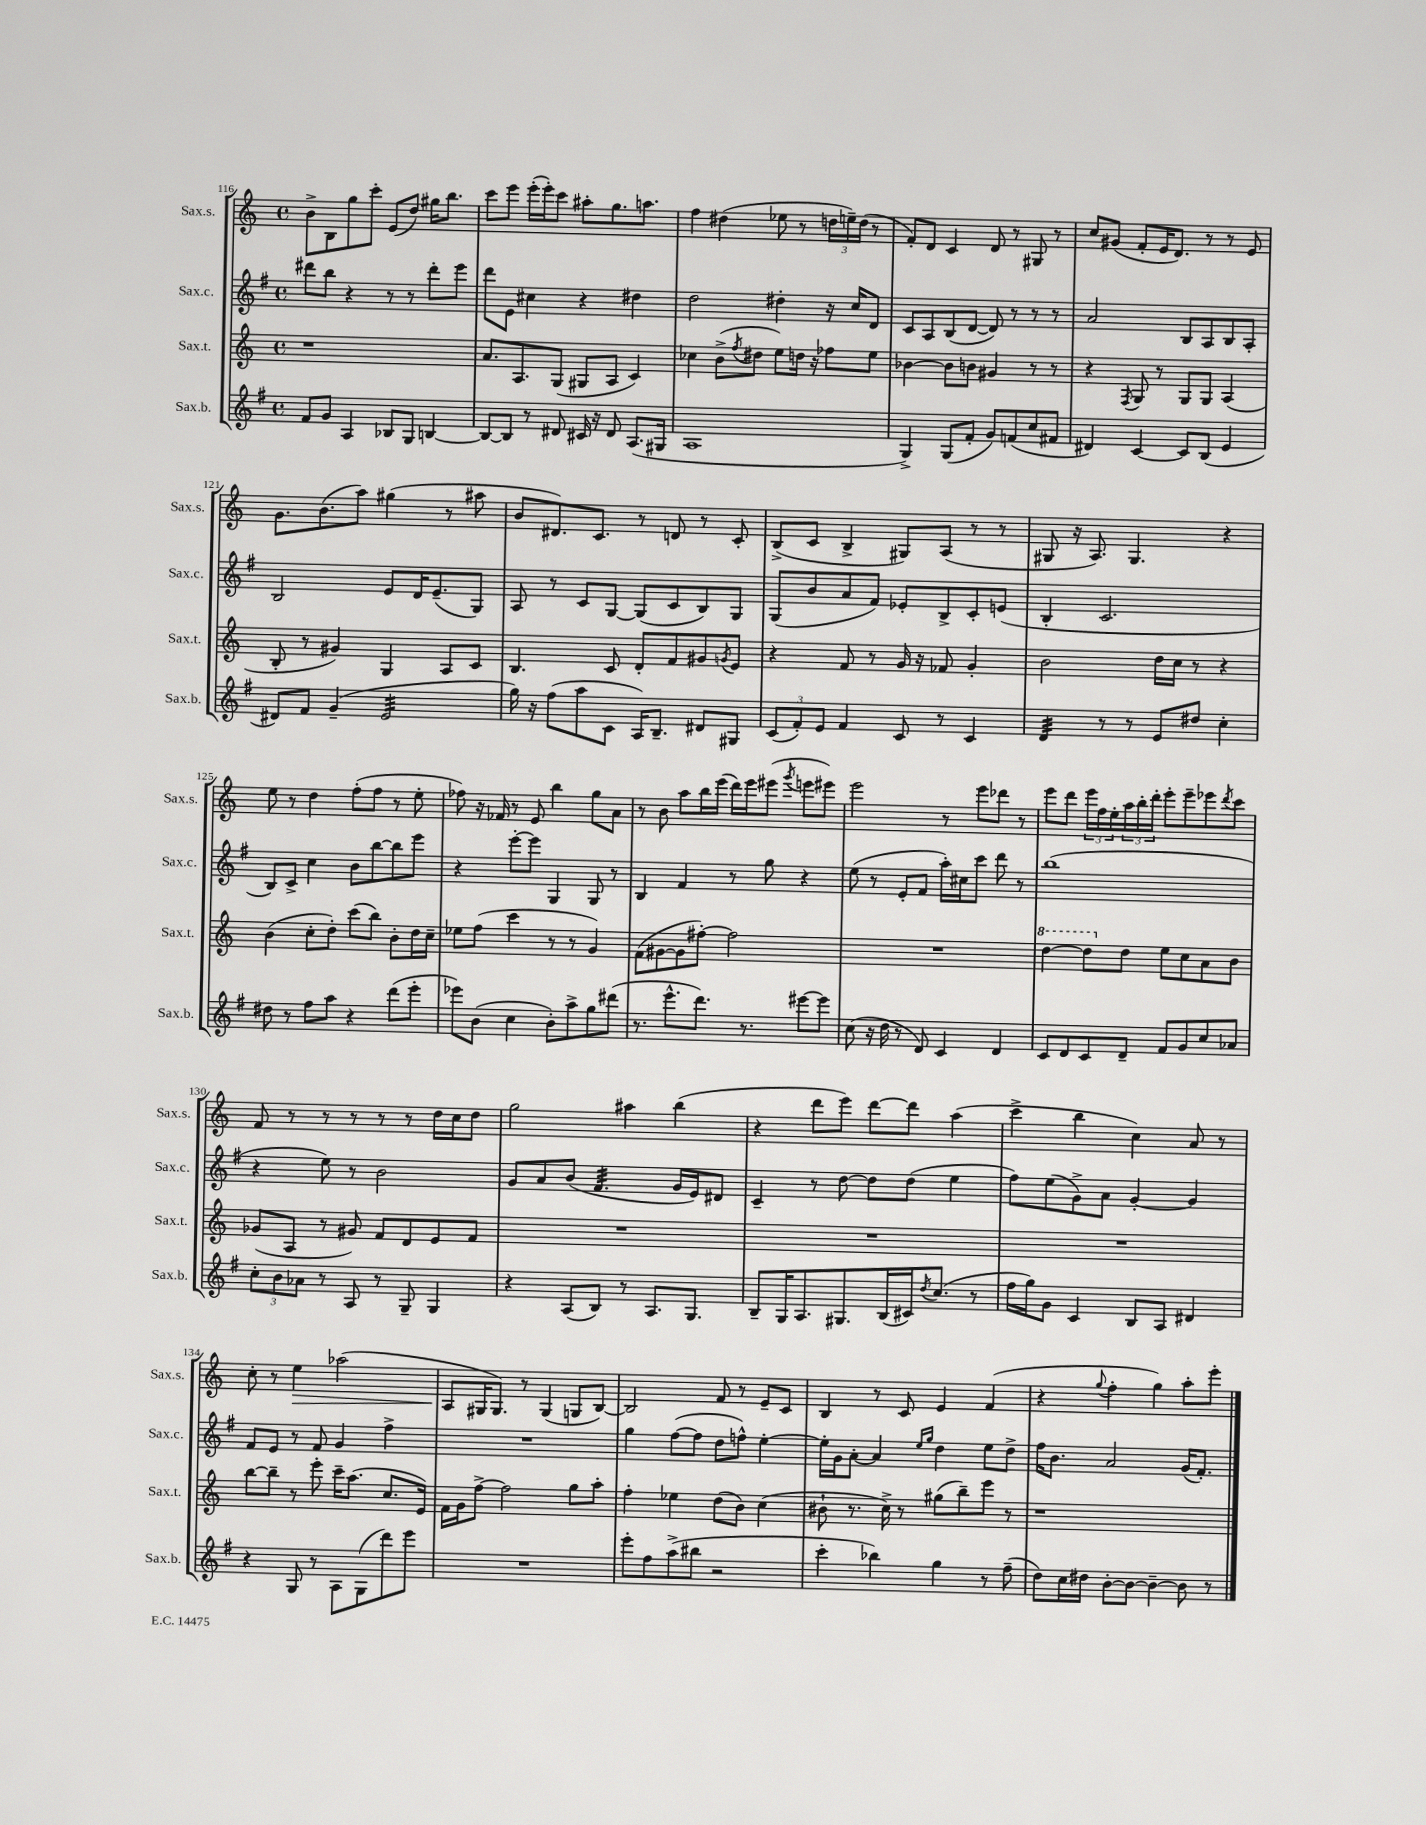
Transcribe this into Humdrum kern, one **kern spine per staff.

**kern	**kern	**kern	**kern
*staff4	*staff3	*staff2	*staff1
*clefG2	*clefG2	*clefG2	*clefG2
*k[f#]	*k[]	*k[f#]	*k[]
*M4/4	*M4/4	*M4/4	*M4/4
*met(c)	*met(c)	*met(c)	*met(c)
8f#/L	1r	8ddd#\L	8b^\L
8g/J	.	8bb\J	8B\
4A/	.	4r	8gg\
.	.	.	8ccc'\J
8B-/L	.	8r	(8e/L
8G/J	.	8r	8dd/J)
[4B/	.	8ddd#'\L	16gg#\LK
.	.	.	8.bb\J
.	.	8eee\J	.
=	=	=	=
8B/_L	8.a/L	8ddd\L	8ccc\L
8B/]J	.	8e\J	8eee\J
.	8.A/	.	.
8r	.	4cc#\	(16eee'\LL
.	.	.	16eee'\J)
8d#/	(8G/J	.	8ccc\J
16c#/	8G#/L	4r	8aa#'\L
16r	.	.	.
8d#/	8A/J	.	8.gg\
(8.A/L	4c/)	4dd#\	.
.	.	.	8.aa\J
16G#/Jk	.	.	.
=	=	=	=
1A	4cc-\	2dd\	4ff\
.	(8b^\L	.	(4dd#\
.	8qff/	.	.
.	8dd#\J	.	.
.	8ee\L)	4dd#'\	8ee-\
.	16dd\Jk	.	8r
.	16r	.	.
.	8ff-\L	16r	24dd\LL
.	.	.	24ee~\)
.	.	16cc/LK	.
.	.	.	(24dd\JJ
.	8ee\J	8d/J	8r
=	=	=	=
4G^/)	[4b-\	8c/L	8f'/L)
.	.	8A/	8d/J
(8G/L	8b-\]L	(8B/	4c/
8f#'/J	8b\J	[8d/J	.
8g/L)	4g#/	8d/])	8d/
(8f/	.	8r	8r
8cc/	8r	8r	8G#/
8f#/J	8r	8r	8r
=	=	=	=
4d#/)	4r	2a/	8cc/L
.	.	.	(8g#/J
.	8qF/	.	.
[4c/	8G/	.	8f'/L
.	8r	.	16e/K
.	.	.	8.d/J)
8c/]L	8G/L	8B/L	.
(8B/J	8G/J	8A/	8r
4e/	(4A/	8B/	8r
.	.	8A'/J	8e/
=	=	=	=
8d#/L)	8B'/	2B/	8.g\L
8f#/J	8r	.	.
.	.	.	(8.b\
(4g~/	4g#/)	.	.
.	.	.	8aa\J)
2e/	4G/	8e/L	(4gg#\
.	.	16d/K	.
.	.	(8.e~/	.
.	8A/L	.	8r
.	8c/J	8G/J)	8aa#\
=	=	=	=
16gg\)	4.B/	8A/	8b/L
16r	.	.	.
(8ff#\L	.	8r	8.d#/)
8aa\	.	8c/L	.
.	.	.	8.c/J
8c\J	8c/	[8G/J	.
16A/LK)	8d'/L	(8G/]L	8r
8.B~/J	.	.	.
.	8f/	8c/	8d/
8d#/L	8g#/	8B/)	8r
.	8qg/	.	.
8G#/J	8e/J	8G/J	8c'/
=	=	=	=
(12c/L	4r	(8G/L	(8B^/L
12f#'/)	.	.	.
.	.	8b/	8c/J
12e/J	.	.	.
4f#/	8f/	8a/	4B^/
.	8r	8f#/J)	.
8c/	16g/	8e-'/L	8G#/L)
.	16r	.	.
8r	8f-/	8B^/	(8A/J
4c/	4g'/	8c'/	8r
.	.	(8e/J	8r
=	=	=	=
4d/	2b\	4B'/	8G#/
.	.	.	16r
.	.	.	8.A/)
8r	.	2.c/	.
8r	.	.	4.G#/
8e/L	16dd\LL	.	.
.	16cc\JJ	.	.
8dd#/J	8r	.	.
4cc'\	4r	.	4r
=	=	=	=
8dd#\	(4b\	8B/L)	8ee\
8r	.	8c^/J	8r
8ff#\L	8cc'\L	4cc\	4dd\
8aa\J	8dd'\J)	.	.
4r	(8ccc\L	8b\L	(8ff'\L
.	8bb\J)	[8bb\	8ff\J
(8ddd\L	8b'\L	8bb\]	8r
8eee'\J	16dd\L	8eee\J	8ee'\
.	16cc~\JJ	.	.
=	=	=	=
8eee-\L)	8ee-\L	4r	8ff-\)
(8b\J	(8ff\J	.	16r
.	.	.	16f-/
4cc\	4ccc\	[8eee'\L	8r
.	.	8eee\]J	8e/
8b'\L)	8r	4G/	4bb\
8aa^\	8r	.	.
8gg\	4g/)	8G/	8gg\L
(8ddd#\J	.	8r	8a\J
=	=	=	=
8.r	(8f\L	4B/	8r
.	[8g#\	.	8b\
8.eee^^\L	.	.	.
.	8g#\]	4f#/	8aa\L
8.ddd\J)	[8ff#'\J)	.	16bb\L
.	.	.	(16eee\JJ
.	2ff#\]	8r	16ddd\LL)
8.r	.	.	16eee\J
.	.	8gg\	(8eee#\J
.	.	.	8qggg/
[8eee#\L	.	4r	8eee\L
8eee#\]J	.	.	8eee#\J)
=	=	=	=
(8cc\	1r	(8ee\	2eee\
16r	.	8r	.
16dd\	.	.	.
8r	.	8e'/L	.
8d/)	.	8f#/J	.
4c/	.	16aa'\LL)	8r
.	.	16cc#\J	.
.	.	8ccc\J	8eee\L
4d/	.	8ddd\	8ddd-\J
.	.	8r	8r
=	=	=	=
8c/L	[4ddd\	(1bb	8eee\L
8d/	.	.	8ddd\J
8c/	8ddd\]L	.	24eee\LL
.	.	.	24ff\
.	.	.	24ee'\
8d~/J	8dd\J	.	24aa\
.	.	.	24bb'\
.	.	.	24ddd'\JJ
8f#/L	8ee\L	.	8eee'\L
8g/	8cc\	.	8eee~\
8cc/	8a\	.	8eee-\
.	.	.	8qddd/
8a-/J	8b\J	.	8ccc\J
=	=	=	=
12cc'\L	(8g-/L	4r	8f/
12b\	.	.	.
.	8A/J	.	8r
12a-\J	.	.	.
8r	8r	8ee\)	8r
8A/	8g#/)	8r	8r
8r	8f/L	2b\	8r
8G~/	8d/	.	8r
4G/	8e/	.	16dd\LL
.	.	.	16cc\J
.	8f/J	.	8dd\J
=	=	=	=
4r	1r	8g/L	2gg\
.	.	8a/	.
(8A/L	.	(8b/J	.
8B/J)	.	4.f#/	.
8r	.	.	4aa#\
8.A/L	.	.	.
.	.	16g/LL	(4bb\
8.G/J	.	16e/J)	.
.	.	8d#/J	.
=	=	=	=
8B~/L	1r	4c~/	4r
16G/K	.	.	.
8.A/	.	.	.
.	.	8r	8ddd\L
8.G#/	.	[8dd\	8eee\J)
.	.	8dd\]L	[8ddd\L
(16B/L	.	.	.
16c#/J)	.	(8dd\J	8ddd\]J
8qdd/	.	.	.
(8.cc/J	.	.	.
.	.	4ee\	(4aa\
8r	.	.	.
=	=	=	=
16ff#\LL	1r	8ff#\L)	4ccc^\
16gg\J)	.	.	.
8g\J	.	(8ee\	.
4c/	.	8g^\)	4bb\
.	.	8a\J	.
8B/L	.	[4g'/	4cc\)
8A/J	.	.	.
4d#/	.	4g/]	8a/
.	.	.	8r
=	=	=	=
4r	[8bb\L	8f#/L	8cc'\
.	8bb~\]J	8e/J	8r
8G/	8r	8r	4ee\
8r	8eee'\	8f#/	.
8A\L	16ccc~\LK	4g/	(2aa-\
.	(8.aa\J	.	.
(8G\	.	.	.
8ddd\)	8.cc/L	4ff#^\	.
8eee\J	.	.	.
.	16e/Jk)	.	.
=	=	=	=
1r	16f\LL	1r	8A/L
.	16g\J	.	.
.	[8ff^\J	.	16G#/K
.	.	.	8.G#/J)
.	2ff\]	.	.
.	.	.	8r
.	.	.	(4G#/
.	8gg\L	.	8G/L
.	8aa'\J	.	[8B/J)
=	=	=	=
8eee'\L	4ff'\	4gg\	2B/]
8ff#\	.	.	.
(8aa^\	4ee-\	([8ff#\L	.
8bb#\J	.	8ff#\]J	.
2r	(8dd\L	8dd\L	8f/
.	8b\J)	8ff^^\J)	8r
.	(4cc\	[4ee'\	8e~/L
.	.	.	8c/J
=	=	=	=
4ccc'\	8b#`\	16ee'\]LL	4B/
.	.	16g\J	.
.	8.r	[8a'\J	.
4bb-\)	.	4a/]	8r
.	16cc^\)	.	.
.	8r	.	8c/
.	.	16qqee/LL	.
.	.	16qqgg/JJ	.
4gg\	(8gg#\L	4dd\	4e/
.	8bb~\)	.	.
8r	8eee\J	8ee\L	(4f/
(8ff#~\	8r	8dd^\J	.
=	=	=	=
8dd\L)	1r	16ff#\LK	4r
.	.	8.b\J	.
16cc\L	.	.	.
16dd#\JJ	.	.	.
.	.	.	8qqgg/
[8b'\L	.	2a/	4ff'\
8b\_J	.	.	.
4b~\_	.	.	4gg\)
8b\]	.	(16g/LK	8aa'\L
.	.	8.f#'/J)	.
8r	.	.	8eee'\J
==	==	==	==
*-	*-	*-	*-
